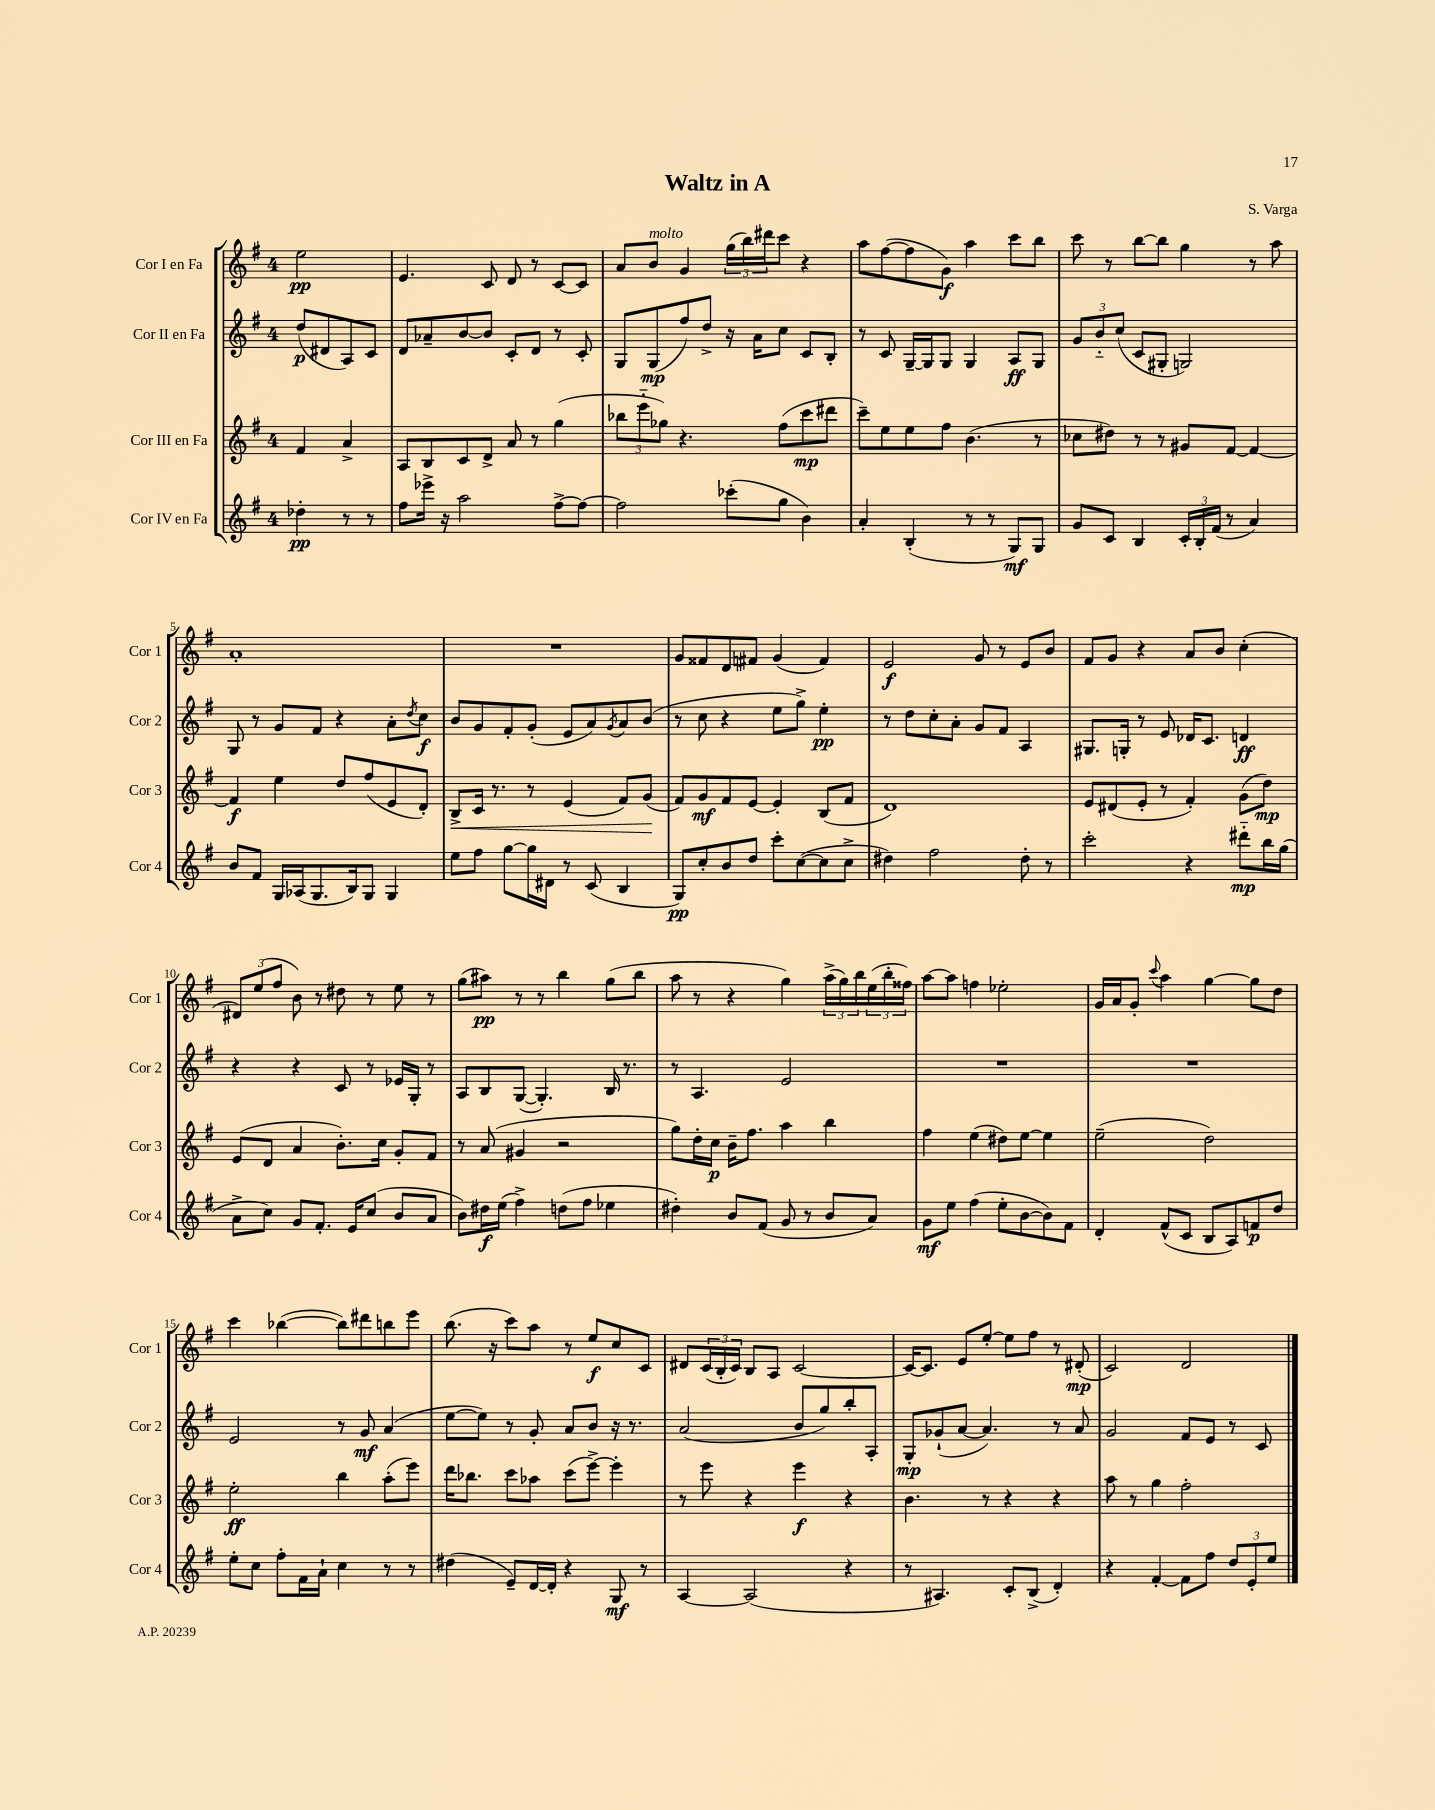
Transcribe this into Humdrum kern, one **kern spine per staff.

**kern	**dynam	**kern	**dynam	**kern	**dynam	**kern	**dynam
*part4	*part4	*part3	*part3	*part2	*part2	*part1	*part1
*staff4	*staff4	*staff3	*staff3	*staff2	*staff2	*staff1	*staff1
*I"Cor IV en Fa	*	*I"Cor III en Fa	*	*I"Cor II en Fa	*	*I"Cor I en Fa	*
*I'Cor 4	*	*I'Cor 3	*	*I'Cor 2	*	*I'Cor 1	*
*clefG2	*	*clefG2	*	*clefG2	*	*clefG2	*
*k[f#]	*	*k[f#]	*	*k[f#]	*	*k[f#]	*
*M4/4	*	*M4/4	*	*M4/4	*	*M4/4	*
=	=	=	=	=	=	=	=
4dd-X'\	pp	4f#/	.	(8dd/L	p	2ee\	pp
.	.	.	.	8d#X/	.	.	.
8r	.	4a^/	.	8A/)	.	.	.
8r	.	.	.	8c/J	.	.	.
=1	=1	=1	=1	=1	=1	=1	=1
8ff#\L	.	8A/L	.	8d/L	.	4.e/	.
16eee-X^\Jk	.	8B/	.	8a-X~/	.	.	.
16r	.	.	.	.	.	.	.
2aa\	.	8c/	.	[8b/	.	.	.
.	.	8d^/J	.	8b/J]	.	8c/	.
.	.	8a/	.	8c'/L	.	8d/	.
.	.	8r	.	8d/J	.	8r	.
[8ff#^\L	.	(4gg\	.	8r	.	[8c/L	.
8ff#\J_	.	.	.	8c'/	.	8c/J]	.
=2	=2	=2	=2	=2	=2	=2	=2
2ff#\]	.	12bb-X\L	.	8G/L	.	8a/L	.
.	.	12eee\	.	.	.	.	.
!	!	!	!	!	!	!LO:TX:a:i:t=molto	!
.	.	.	.	(8G/	mp	8b/J	.
.	.	12gg-X\J)	.	.	.	.	.
.	.	4.r	.	8ff#/)	.	4g/	.
.	.	.	.	8dd^/J	.	.	.
(8ccc-X'\L	.	.	.	16r	.	(24gg\LL	.
.	.	.	.	.	.	24bb\)	.
.	.	.	.	16a\KL	.	.	.
.	.	.	.	.	.	24ddd#X\J	.
8gg\J	.	(8ff#\L	.	8cc\J	.	8ccc\J	.
4b\)	.	8ccc\	mp	8c/L	.	4r	.
.	.	8ddd#X\J	.	8B'/J	.	.	.
=3	=3	=3	=3	=3	=3	=3	=3
4a'/	.	8ccc~\L)	.	8r	.	8aa\L	.
.	.	8ee\	.	8c/	.	([8ff#\	.
(4B'/	.	8ee\	.	[16G~/LL	.	8ff#\]	.
.	.	.	.	16G/J]	.	.	.
.	.	8ff#\J	.	8G/J	.	8g\J)	f
8r	.	(4.b\	.	4G/	.	4aa\	.
8r	.	.	.	.	.	.	.
8G/L)	mf	.	.	8A/L	ff	8ccc\L	.
8G/J	.	8r	.	8G/J	.	8bb\J	.
=4	=4	=4	=4	=4	=4	=4	=4
8g/L	.	8cc-X\L	.	12g/L	.	8ccc\	.
.	.	.	.	12b/	.	.	.
8c/J	.	8dd#X\J)	.	.	.	8r	.
.	.	.	.	(12cc/J	.	.	.
4B/	.	8r	.	8c/L	.	[8bb\L	.
.	.	8r	.	8G#X'/J	.	8bb\J]	.
24c'/LL	.	8g#X/L	.	2Gn/)	.	4gg\	.
24B'/	.	.	.	.	.	.	.
(24f#/JJ	.	.	.	.	.	.	.
8r	.	[8f#/J	.	.	.	.	.
4a/)	.	4f#/_	.	.	.	8r	.
.	.	.	.	.	.	8aa\	.
!!LO:LB:g=z
=5	=5	=5	=5	=5	=5	=5	=5
8b/L	.	4f#/]	f	8G/	.	1a'	.
8f#/J	.	.	.	8r	.	.	.
16G/LL	.	4ee\	.	8g/L	.	.	.
(16A-X/J	.	.	.	.	.	.	.
8.G/	.	.	.	8f#/J	.	.	.
.	.	8dd/L	.	4r	.	.	.
16B/k)	.	.	.	.	.	.	.
8G/J	.	(8ff#/	.	.	.	.	.
4G/	.	8e/	.	8a'\L	.	.	.
.	.	.	.	8qdd/	.	.	.
.	.	8d'/J)	.	8cc\J	f	.	.
=6	=6	=6	=6	=6	=6	=6	=6
!	!	!	!LO:HP:b	!	!	!	!
8ee\L	.	8B^/L	<	8b/L	.	1r	.
8ff#\J	.	16c/Jk	.	8g/	.	.	.
.	.	8.r	.	.	.	.	.
[8gg\L	.	.	.	8f#'/	.	.	.
16gg\L]	.	8r	.	(8g'/J	.	.	.
16d#X\JJ	.	.	.	.	.	.	.
8r	.	(4e/	.	8e/L	.	.	.
(8c/	.	.	.	8a/)	.	.	.
.	.	.	.	8qg/	.	.	.
4B/	.	8f#/L)	.	8a/	.	.	.
.	.	(8g/J	.	(8b/J	.	.	.
.	.	.	[	.	.	.	.
=7	=7	=7	=7	=7	=7	=7	=7
8G/L)	pp	8f#/L)	.	8r	.	8g/L	.
8cc'/	.	8g/	mf	8cc\	.	8f##X/	.
8b/	.	8f#/	.	4r	.	8d/	.
8dd/J	.	[8e/J	.	.	.	8f#X/J	.
8ccc'\L	.	4e'/]	.	8ee\L	.	(4g/	.
([8cc\	.	.	.	8gg^\J)	.	.	.
8cc\]	.	(8B/L	.	4ee'\	pp	4f#/)	.
8cc^\J	.	8f#/J	.	.	.	.	.
=8	=8	=8	=8	=8	=8	=8	=8
4dd#X\)	.	1d)	.	8r	.	2e/	f
.	.	.	.	8dd\L	.	.	.
2ff#\	.	.	.	8cc'\	.	.	.
.	.	.	.	8a'\J	.	.	.
.	.	.	.	8g/L	.	8g/	.
.	.	.	.	8f#/J	.	8r	.
8dd#'\	.	.	.	4A/	.	8e/L	.
8r	.	.	.	.	.	8b/J	.
=9	=9	=9	=9	=9	=9	=9	=9
2ccc'\	.	8e/L	.	8.G#X/L	.	8f#/L	.
.	.	(8d#X/	.	.	.	8g/J	.
.	.	.	.	16Gn'/Jk	.	.	.
.	.	8e'/J	.	8r	.	4r	.
.	.	8r	.	8e/	.	.	.
4r	.	4f#'/)	.	16d-X/KL	.	8a/L	.
.	.	.	.	8.c/J	.	.	.
.	.	.	.	.	.	8b/J	.
8ddd#X\L	mp	(8g\L	.	4dn/	ff	(4cc'\	.
16bb\L	.	8dd\J)	mp	.	.	.	.
(16gg\JJ	.	.	.	.	.	.	.
!!LO:LB:g=z
=10	=10	=10	=10	=10	=10	=10	=10
8a^\L	.	(8e/L	.	4r	.	12d#X/L)	.
.	.	.	.	.	.	(12ee/	.
8cc\J)	.	8d/J	.	.	.	.	.
.	.	.	.	.	.	12ff#/J	.
8g/L	.	4a/	.	4r	.	8b\)	.
8.f#'/J	.	.	.	.	.	8r	.
.	.	8.b'\L)	.	8c/	.	8dd#X\	.
16e/KL	.	.	.	.	.	.	.
(8cc/J	.	.	.	8r	.	8r	.
.	.	16cc\Jk	.	.	.	.	.
8b/L	.	8g'/L	.	16e-X/LL	.	8ee\	.
.	.	.	.	16G'/JJ	.	.	.
8a/J	.	8f#/J	.	8r	.	8r	.
=11	=11	=11	=11	=11	=11	=11	=11
8b\L)	.	8r	.	8A/L	.	(8gg\L	.
16dd#X\L	f	(8a/	.	8B/	.	8aa#X\J)	pp
(16ee\JJ	.	.	.	.	.	.	.
4ff#^\)	.	4g#X/	.	([8G/J	.	8r	.
.	.	.	.	4.G'/])	.	8r	.
(8ddn\L	.	2r	.	.	.	4bb\	.
8ff#\J	.	.	.	.	.	.	.
4ee-X\	.	.	.	16B/	.	(8gg\L	.
.	.	.	.	8.r	.	.	.
.	.	.	.	.	.	8bb\J	.
=12	=12	=12	=12	=12	=12	=12	=12
4dd#X'\)	.	8gg\L)	.	8r	.	8aa\	.
.	.	16dd'\L	.	4.A/	.	8r	.
.	.	16cc\JJ	p	.	.	.	.
8b/L	.	16b~\KL	.	.	.	4r	.
.	.	8.ff#\J	.	.	.	.	.
(8f#/J	.	.	.	.	.	.	.
8g/	.	4aa\	.	2e/	.	4gg\)	.
8r	.	.	.	.	.	.	.
8b/L	.	4bb\	.	.	.	(24aa^\LL	.
.	.	.	.	.	.	24gg\)	.
.	.	.	.	.	.	24bb\	.
8a/J)	.	.	.	.	.	(24ee\	.
.	.	.	.	.	.	24bb'\	.
.	.	.	.	.	.	24ff##X\JJ)	.
=13	=13	=13	=13	=13	=13	=13	=13
8g\L	mf	4ff#\	.	1r	.	[8aa\L	.
8ee\J	.	.	.	.	.	8aa\J]	.
(4ff#\	.	(4ee\	.	.	.	4ffn\	.
8ee'\L	.	8dd#X\L)	.	.	.	2ee-X'\	.
[8b\	.	[8ee\J	.	.	.	.	.
8b\])	.	4ee\]	.	.	.	.	.
8f#\J	.	.	.	.	.	.	.
=14	=14	=14	=14	=14	=14	=14	=14
4d'/	.	(2ee~\	.	1r	.	16g/LL	.
.	.	.	.	.	.	16a/J	.
.	.	.	.	.	.	8g'/J	.
.	.	.	.	.	.	8qqccc/	.
(8f#^^/L	.	.	.	.	.	4aa\	.
8c/J	.	.	.	.	.	.	.
8B/L	.	2dd\)	.	.	.	[4gg\	.
8A/)	.	.	.	.	.	.	.
8fn/	p	.	.	.	.	8gg\L]	.
8dd/J	.	.	.	.	.	8dd\J	.
!!LO:LB:g=z
=15	=15	=15	=15	=15	=15	=15	=15
8ee'\L	.	2ee'\	ff	2e/	.	4ccc\	.
8cc\J	.	.	.	.	.	.	.
8ff#'\L	.	.	.	.	.	([4bb-X\	.
16f#\L	.	.	.	.	.	.	.
16a`\JJ	.	.	.	.	.	.	.
4cc\	.	4bb\	.	8r	.	8bb-\L])	.
.	.	.	.	8g/	mf	8ddd#X\	.
8r	.	(8aa'\L	.	(4a/	.	8bbn\	.
8r	.	8eee\J)	.	.	.	8eee\J	.
=16	=16	=16	=16	=16	=16	=16	=16
(4dd#X\	.	16ddd\KL	.	[8ee\L	.	(8.bb\	.
.	.	8.bb-X\J	.	.	.	.	.
.	.	.	.	8ee\J])	.	.	.
.	.	.	.	.	.	16r	.
8e~/L)	.	8ccc\L	.	8r	.	8ccc\L)	.
[16d/L	.	8aa-X\J	.	8g'/	.	8aa\J	.
16d'/JJ]	.	.	.	.	.	.	.
4r	.	(8ccc\L	.	8a/L	.	8r	.
.	.	[8eee^\J)	.	8b/J	.	8ee/L	f
8G/	mf	4eee'\]	.	16r	.	8cc/	.
.	.	.	.	8.r	.	.	.
8r	.	.	.	.	.	8c/J	.
=17	=17	=17	=17	=17	=17	=17	=17
[4A/	.	8r	.	(2a/	.	8d#X/L	.
.	.	8eee\	.	.	.	(24c/L	.
.	.	.	.	.	.	24B'/	.
.	.	.	.	.	.	24c/JJ)	.
(2A/]	.	4r	.	.	.	8B/L	.
.	.	.	.	.	.	8A/J	.
.	.	4eee\	f	8b/L	.	[2c/	.
.	.	.	.	8gg/)	.	.	.
4r	.	4r	.	8bb'/	.	.	.
.	.	.	.	8A'/J	.	.	.
=18	=18	=18	=18	=18	=18	=18	=18
8r	.	4.b\	.	8G'/L	mp	16c/KL_	.
.	.	.	.	.	.	8.c/J]	.
4.A#X/)	.	.	.	(8g-X`/	.	.	.
.	.	.	.	[8a/J	.	8e/L	.
.	.	8r	.	4.a/])	.	[8ee'/J	.
8c'/L	.	4r	.	.	.	8ee\L]	.
(8B^/J	.	.	.	.	.	8ff#\J	.
4d'/)	.	4r	.	8r	.	8r	.
.	.	.	.	8a/	.	(8d#X'/	mp
=19	=19	=19	=19	=19	=19	=19	=19
4r	.	8aa\	.	2g/	.	2c/)	.
.	.	8r	.	.	.	.	.
[4f#'/	.	4gg\	.	.	.	.	.
8f#\L]	.	2ff#'\	.	8f#/L	.	2d/	.
8ff#\J	.	.	.	8e/J	.	.	.
12dd/L	.	.	.	8r	.	.	.
12e'/	.	.	.	.	.	.	.
.	.	.	.	8c/	.	.	.
12ee/J	.	.	.	.	.	.	.
==	==	==	==	==	==	==	==
*-	*-	*-	*-	*-	*-	*-	*-
